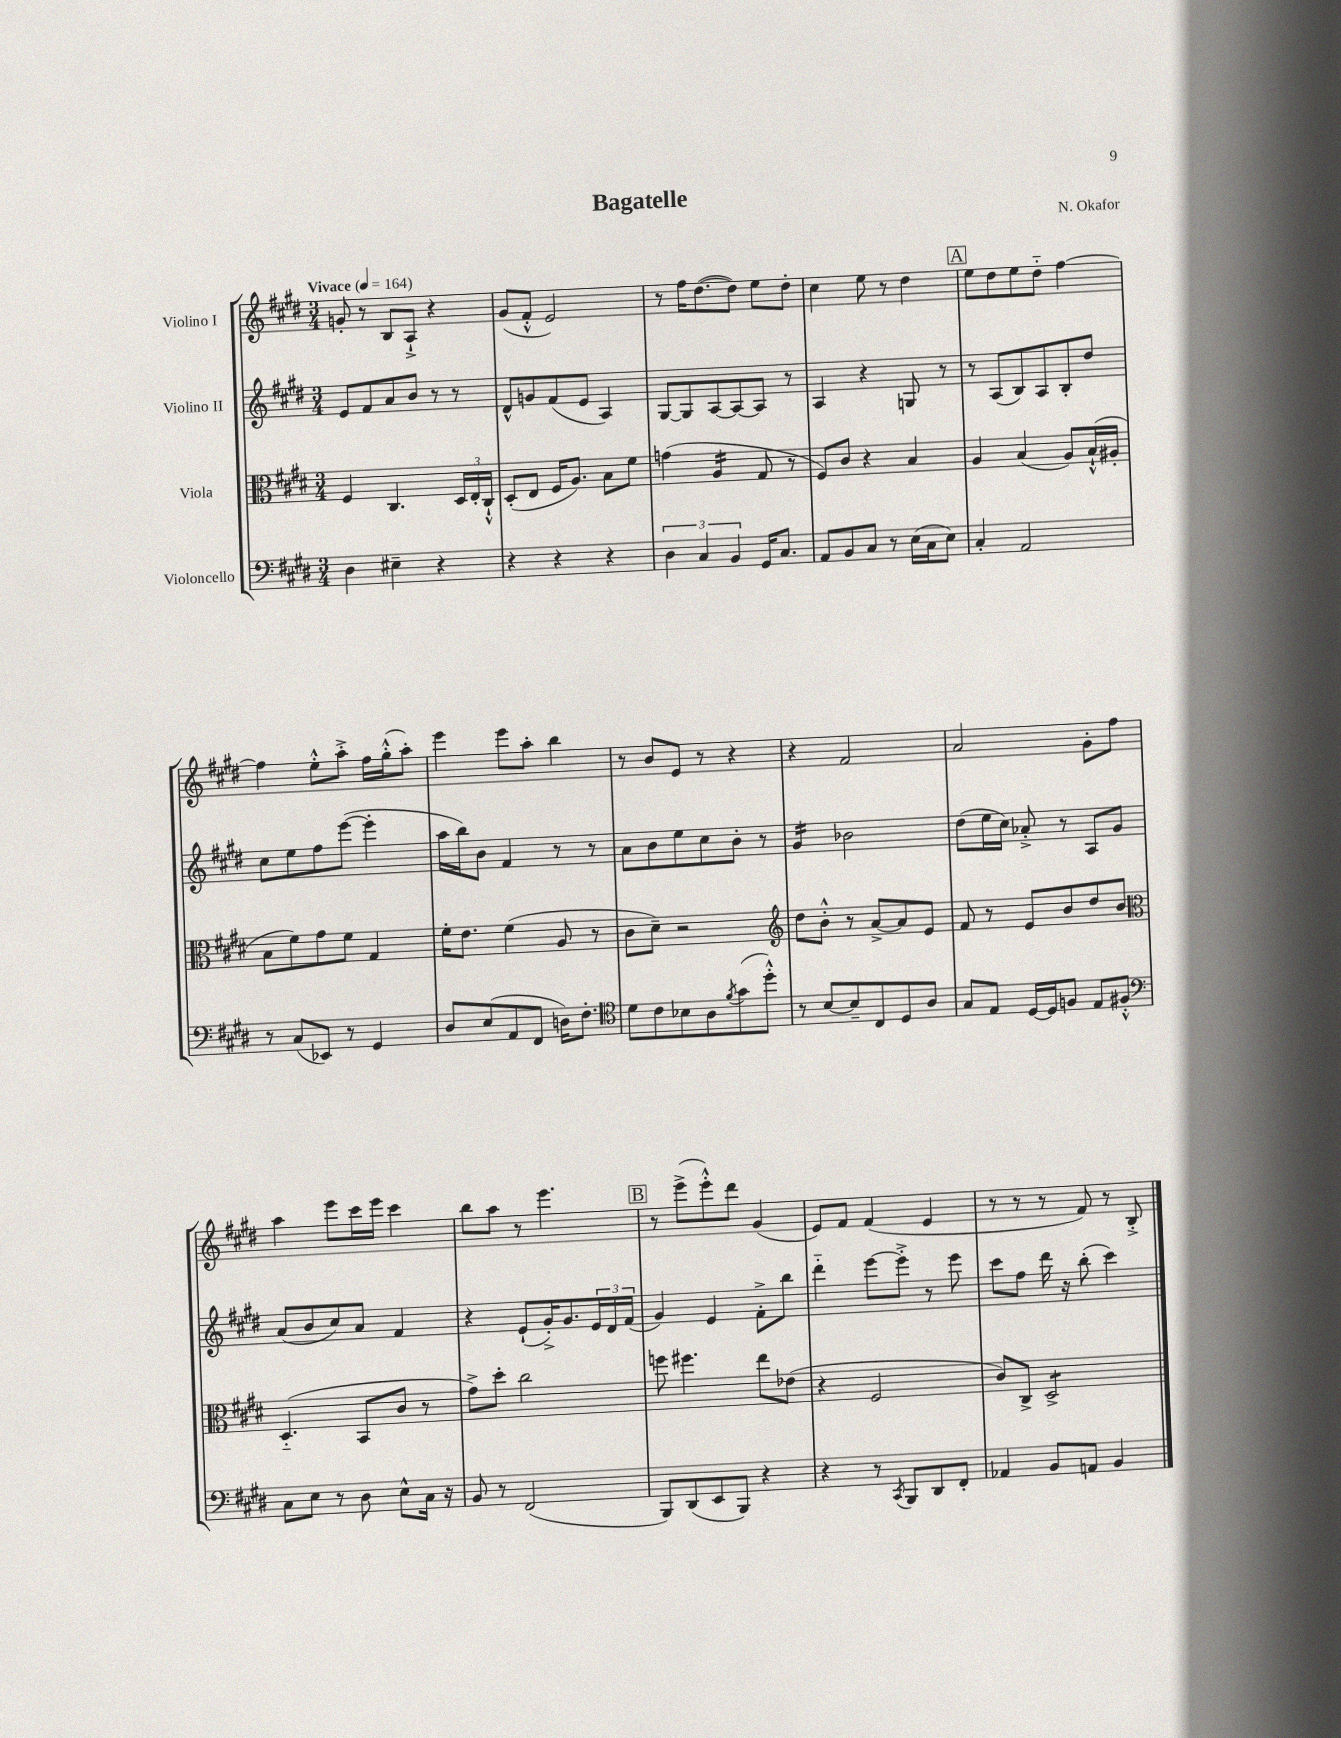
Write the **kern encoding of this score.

**kern	**kern	**kern	**kern
*staff4	*staff3	*staff2	*staff1
*clefF4	*clefC3	*clefG2	*clefG2
*k[f#c#g#d#]	*k[f#c#g#d#]	*k[f#c#g#d#]	*k[f#c#g#d#]
*M3/4	*M3/4	*M3/4	*M3/4
*MM164	*MM164	*MM164	*MM164
4D#	4F#	8e	8g'
.	.	8f#	8r
4E#~	4.C#	8a	8B
.	.	8b	8A`^
4r	.	8r	4r
.	24D#	8r	.
.	24E'	.	.
.	24C#`^^	.	.
=	=	=	=
4r	(8D#'	8d#^^	(8g#
.	8E	8g	8f#'^^
4r	16F#	(8f#	2e)
.	8.A)	.	.
.	.	8e	.
4r	8B	4A)	.
.	8f#	.	.
=	=	=	=
6D#	(4g	[8G#	8r
.	.	8G#]	16ff#
6C#	.	.	.
.	.	.	([8.dd#
.	4A	[8A	.
6BB	.	.	.
.	.	8A_	8dd#])
16GG#	8G#	8A]	8ee
8.C#	.	.	.
.	8r	8r	8dd#'
=	=	=	=
8AA	8F#)	4A	4cc#
8BB	8c#	.	.
8C#	4r	4r	8ee
8r	.	.	8r
(16E	4B	8G	4dd#
16C#	.	.	.
8E)	.	8r	.
=	=	=	=
4C#'	4A	8r	8ee
.	.	(8A	8dd#
2AA	(4B	8B)	8ee
.	.	8A	8dd#'~
.	8A)	8B'	[4ff#
.	(16B`^^	8dd#	.
.	16A#'	.	.
=	=	=	=
8r	8B	8cc#	4ff#]
(8C#	8f#)	8ee	.
8EE-)	8g#	8ff#	8ee'^^
8r	8f#	([8eee	8aa'^
4GG#	4G#	4eee']	16ff#
.	.	.	(16gg#'^^
.	.	.	8aa')
=	=	=	=
8D#	16f#'	16aa	4eee
.	8.e	16bb)	.
(8E	.	8b	.
8AA	(4f#	4f#	8eee
8FF#	.	.	8aa'
16D)	8A	8r	4bb
8.F#'	.	.	.
.	8r	8r	.
=	=	=	=
*clefC4	*	*	*
8d#	8c#	8a	8r
8c#	8d#~)	8b	8b
8B-	2r	8ee	8e
8A	.	8cc#	8r
8qf#	.	.	.
(8g#	.	8b'	4r
8dd#'^^)	.	8r	.
=	=	=	=
*	*clefG2	*	*
8r	8dd#	4g#	4r
[8B	8b'^^	.	.
8B~]	8r	2b-	2f#
8C#	[8a^	.	.
8D#	8a]	.	.
8A	8e	.	.
=	=	=	=
8G#	8f#	(8dd#	2a
8E	8r	16ee	.
.	.	16cc#)	.
[16D#	8e	8a-'^	.
16D#]	.	.	.
8F	8b	8r	.
8E	8dd#	8A	8g#'
8F#'^^	8b	8g#	8ff#
=	=	=	=
*clefF4	*clefC3	*	*
8C#	(4.D#'~	(8a	4aa
8E	.	8b	.
8r	.	8cc#)	8eee
8D#	8BB	8a	16ccc#
.	.	.	16eee
8E^^	8c#	4f#	4ccc#
16C#	8r	.	.
16r	.	.	.
=	=	=	=
8BB	8g#^)	4r	8bb
8r	8dd#'	.	8aa
(2FF#	2cc#	(8e`	8r
.	.	16g#'^)	4.eee
.	.	8.g#	.
.	.	24e	.
.	.	24d#	.
.	.	(24f#	.
=	=	=	=
8BBB)	8ff	4g#)	8r
(8DD#	4.ff#	.	(8eee^
8EE	.	4e	8eee'^^)
8BBB)	.	.	8ddd#
4r	8ee	8f#'^	(4g#
.	(8e-	8bb	.
=	=	=	=
4r	4r	4ddd#'~	8e)
.	.	.	8f#
8r	2F#	[8eee	(4f#
8qCC#	.	.	.
8BBB	.	8eee'^]	.
8DD#	.	8r	4e
8FF#'	.	8eee	.
=	=	=	=
4AA-	8c#)	8ccc#	8r
.	8C#^	8ff#	8r
8BB	2D#^	16ddd#	8r
.	.	16r	.
8AA	.	(8bb'	8f#)
4BB	.	4ccc#)	8r
.	.	.	8B'^
==	==	==	==
*-	*-	*-	*-
